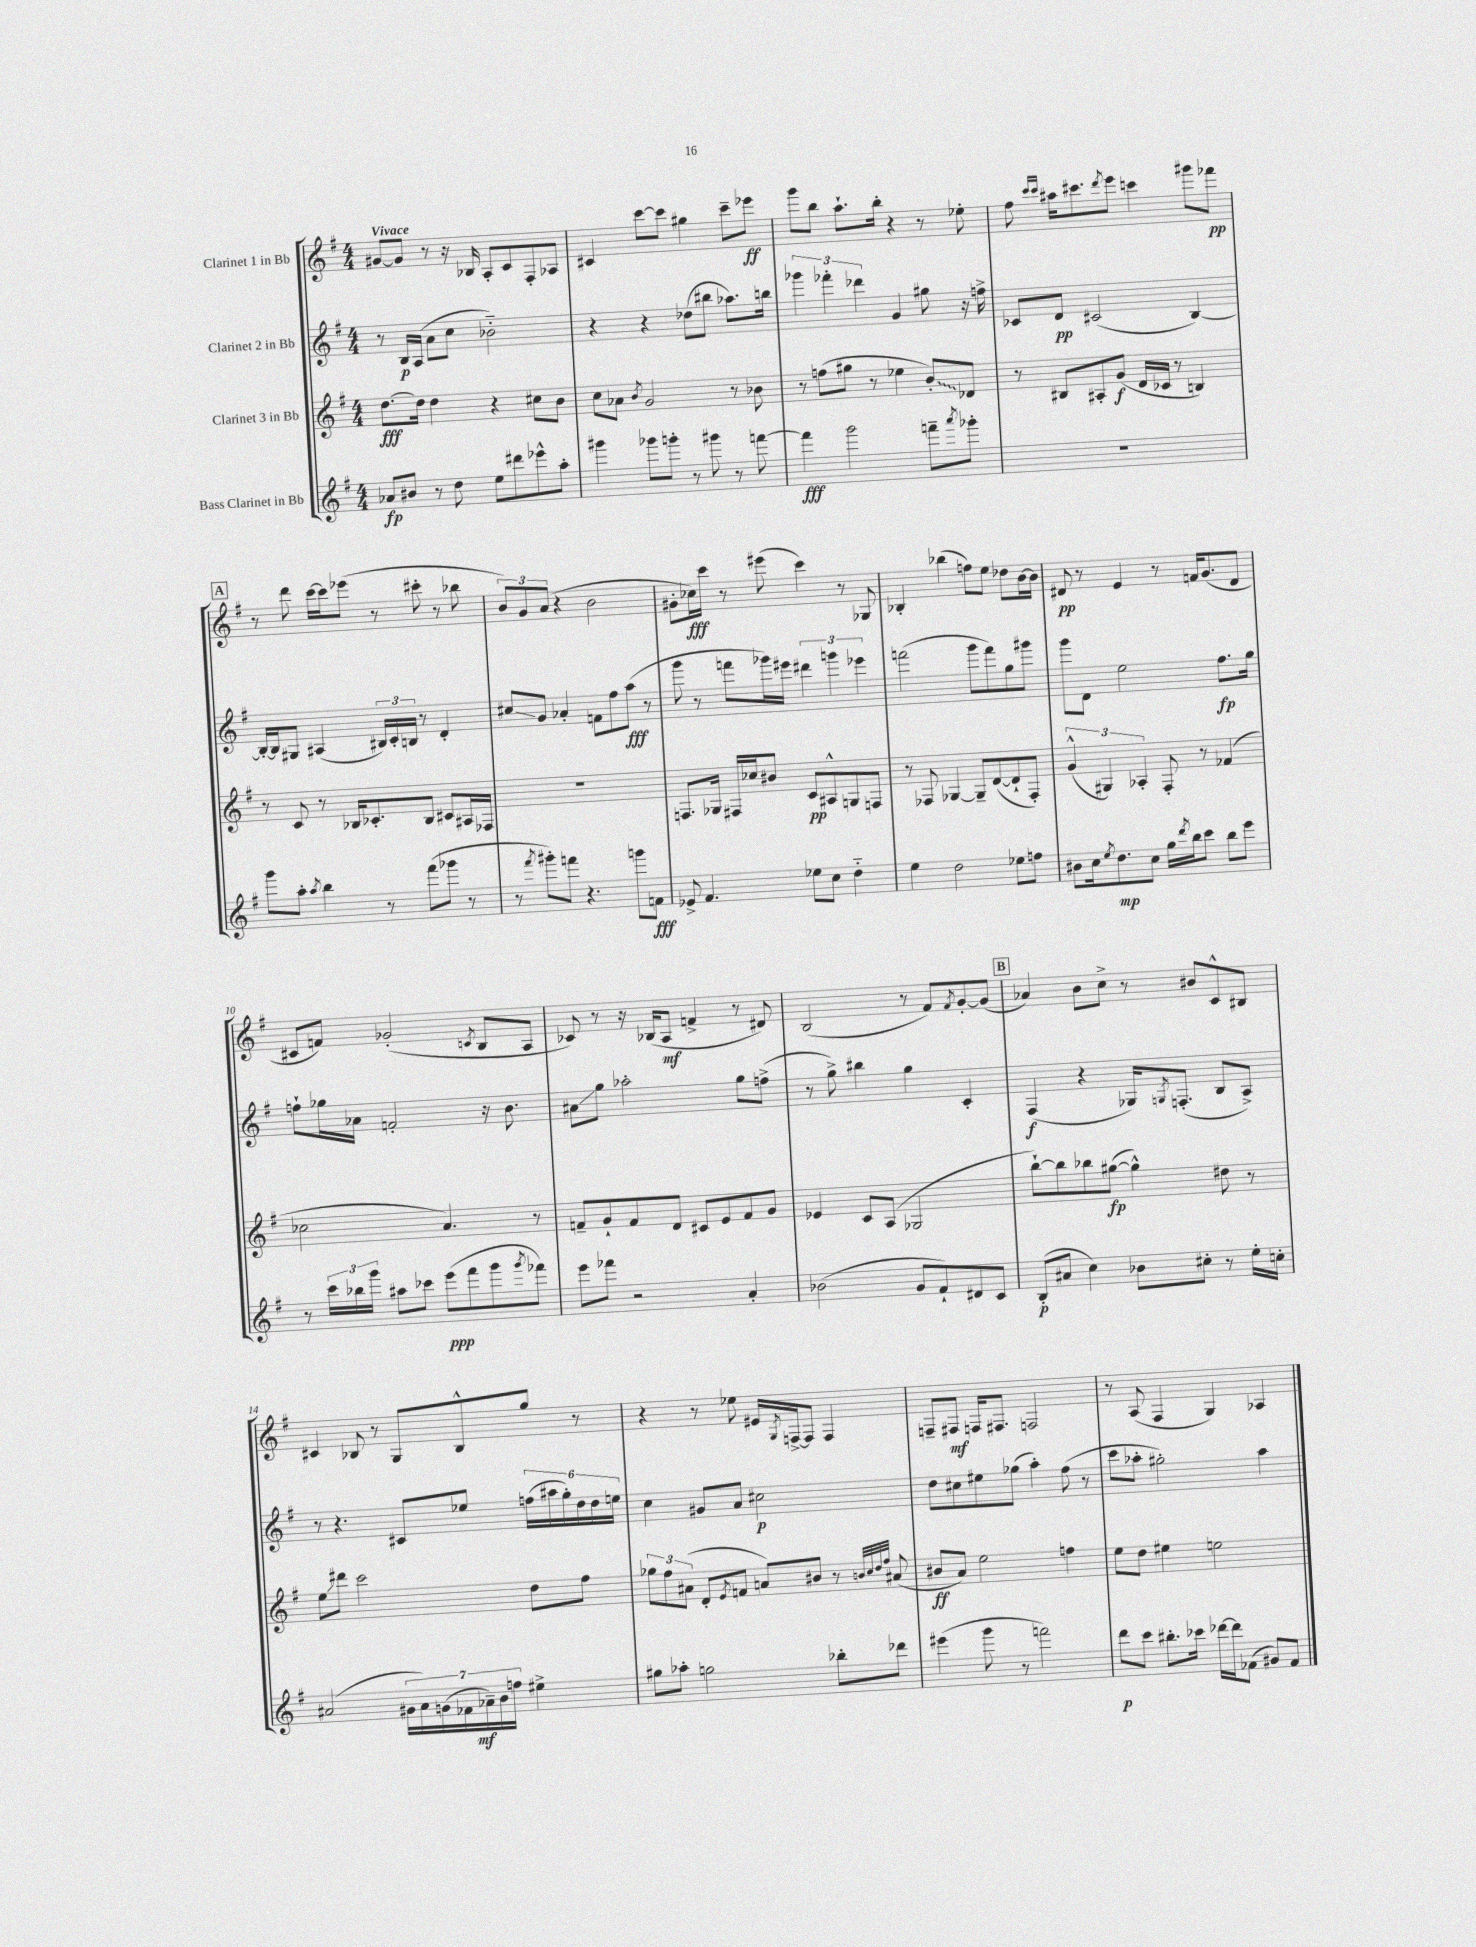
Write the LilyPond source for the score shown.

<<
\new StaffGroup <<
\new Staff = "s0" \with { instrumentName = "Clarinet 1 in Bb" } {
    \clef treble \key g \major \numericTimeSignature \time 4/4 \tempo "Vivace"
    gis'8~ gis'8 r8 r16 bes16 a8-. c'8 fis8-. aes8 |
    cis'4 c'''8~ c'''8 gis''4 c'''8-- ees'''8\ff |
    g'''8 b''8 a''8.-! b''16-. r4 r8 ees''8-. |
    fis''8 \grace { c'''16 c'''16 } ais''16 cis'''8. \acciaccatura { d'''8 } e'''8 c'''4 gis'''8 fes'''8\pp |
    \mark \markup { \box "A" } r8 d'''8 c'''16~ c'''16 ees'''8( r8 cis'''8-. r8 bes''8 |
    \tuplet 3/2 { b'8) g'8 a'8( } r4 b'2 |
    gis'8-. ces''16\fff) c'''16 r8 eis'''8( c'''4) r8 ges8 |
    bes4-. bes''4( f''8) e''8 des''8 b'16~ b'16 |
    dis'8\pp r8 e'4 r8 f'16 g'8.( dis'8 |
    cis'8 f'8) ges'2-.( \acciaccatura { c'8 } b8 a8 |
    ces'8) r8 r16 bes16( a8\mf f'4-> r8 dis'8) |
    b2( r8 fis'8) \acciaccatura { fis'8 } g'8~-. g'8( |
    \mark \markup { \box "B" } aes'4) b'8 c''8-> r8 bis'8 c'8-^ bis8 |
    cis'4 bes8 r8 g8 bes8-^ g''8 r8 |
    r4 r8 ees''8 eis'16 \acciaccatura { g8 } f16~-> f8 f4 |
    f8-- fis8\mf f16 fis8. f2 |
    r8 a8( fis4 g4) aes4 \bar "|." |
}
\new Staff = "s1" \with { instrumentName = "Clarinet 2 in Bb" } {
    \clef treble \key g \major \numericTimeSignature \time 4/4
    r8 b16\p a16( a'8 c''8 bes'2-_) |
    r4 r4 des''8( bis''8 aes''8.) b''16 |
    \tuplet 3/2 { ges'''4 fes'''4-. des'''4 } g'4 gis''8 r16 f''16-> |
    ces'8 d'8\pp cis'2( b4~) |
    \mark \markup { \box "A" } b16~-. b16 gis8 ais4( \tuplet 3/2 { bis16) c'16-. b16 } r8 d'4-. |
    cis''8\glissando g'8 aes'4-. f'8 fis''8 a''8\fff( r8 |
    g'''8 r8 f'''8 ges'''16) eis'''16 \tuplet 3/2 { dis'''4 g'''4 ees'''4 } |
    f'''2( g'''8 f'''8) g''8 gis'''8 |
    g'''8 d'8 e''2 fis''8.\fp g''16 |
    f''8-! ges''16 aes'16 f'2-. r16 b'8. |
    ais'8\glissando g''8 aes''2-. g''8 f''8->( |
    r8 g''8->) bis''4 g''4 c'4-. |
    \mark \markup { \box "B" } fis4\f( r4 ges16) \acciaccatura { g8 } f8.-.( b8 a8->) |
    r8 r4. cis'8 ees''8 \tuplet 6/4 { f''16( ais''16 g''16-.) d''16 d''16 e''16 } |
    c''4 gis'8 a'8 cis''2\p |
    d''8 cis''8 eis''8 ges''8( a''4-.) fis''8( r8 |
    c'''8 aes''8-. gis''2-.) aes''4 \bar "|." |
}
\new Staff = "s2" \with { instrumentName = "Clarinet 3 in Bb" } {
    \clef treble \key g \major \numericTimeSignature \time 4/4
    d''8.~\fff d''16 d''4 r4 cis''8 b'8 |
    c''8 aes'8 \acciaccatura { b'8 } g'2 r8 bes'8 |
    r8 f''8( gis''8 r8 ees''4 \once \override Glissando.style = #'zigzag b'8-.\glissando) des'8 |
    r8 bis8 ais8-. g'8\f( d'16 ces'16 r8 b4) |
    \mark \markup { \box "A" } r8 c'8 r8 bes16 ces'8.-. bes8 cis'8 ais16 fes16 |
    R1 |
    f8. ges16 fis16 ces''16 bis'8 c'8\pp ais8-^ g8 f8 |
    r8 fes8 ges4~ ges8-- d'8~( d'8-! fes8-.) |
    \tuplet 3/2 { g'4-^( gis4) aes4-. } fis8-. r8 fes'4( |
    ces''2 a'4.) r8 |
    f'8-- g'8-! f'8 d'8 cis'8 e'8 f'8 g'8 |
    ees'4 c'8 a8( ges2 |
    \mark \markup { \box "B" } b''8~-!) b''8 bes''8 gis''8~\fp( gis''4-^) dis''8 r8 |
    e''8\glissando dis'''8 c'''2 d''8 fis''8 |
    \tuplet 3/2 { ges''8 fis''8 ais'8( } d'8-. \acciaccatura { e'8 } f'8 a'8) bis'8 r8 \grace { b'32 c''32 d''32 fis''32 } ais'8( |
    bis'8\ff a'8) e''2 f''4 |
    e''8 d''8 eis''4 e''2 \bar "|." |
}
\new Staff = "s3" \with { instrumentName = "Bass Clarinet in Bb" } {
    \clef treble \key g \major \numericTimeSignature \time 4/4
    aes'8\fp bis'8 r8 d''8 e''8 dis'''8 ees'''8-^ a''8-. |
    gis'''4 ges'''8 g'''8-. r8 gis'''8 r8 f'''8~ |
    f'''4\fff g'''2 f'''8-- \acciaccatura { a'''8 } ges'''8-. |
    R1 |
    \mark \markup { \box "A" } g'''8 a''8-. \acciaccatura { a''8 } b''4 r8 fis'''8( ges'''8 r8 |
    r8 \acciaccatura { fis'''8 } gis'''8-.) f'''8 r4. g'''8 f'8\fff |
    ees'8-> fis'4. ees''8 c''8 d''4-_ |
    e''4 d''2 ees''8 f''8 |
    bis'8 c''16 \acciaccatura { e''8 } d''8.\mp c''8 g''16 \acciaccatura { d'''8 } b''16 c'''8 b''8 e'''8 |
    r8 \tuplet 3/2 { c'''16 bes''16 g'''16 } ais''8 ces'''8 e'''8\ppp( fis'''8 g'''8 \acciaccatura { g'''8 } fes'''8) |
    e'''8 fes'''8 r2 a'4-. |
    bes'2( g'8 fis'8-!) dis'8 c'8 |
    \mark \markup { \box "B" } b8-.\p( ais'8 c''4) bes'8 cis''8-. r8 e''16-. c''16-. |
    ais'2( \tuplet 7/4 { gis'16 ais'16) g'16( fes'16 aes'16--\mf) b'16 f''16 } eis''4-> |
    gis''8 aes''8-. g''2 bes''8-. des'''8 |
    eis'''4( g'''8 r8 f'''2) |
    d'''8\p c'''8 bis''8.-. ces'''16 des'''16~ des'''16 fes'8( gis'8) fes'8 \bar "|." |
}
>>
>>
